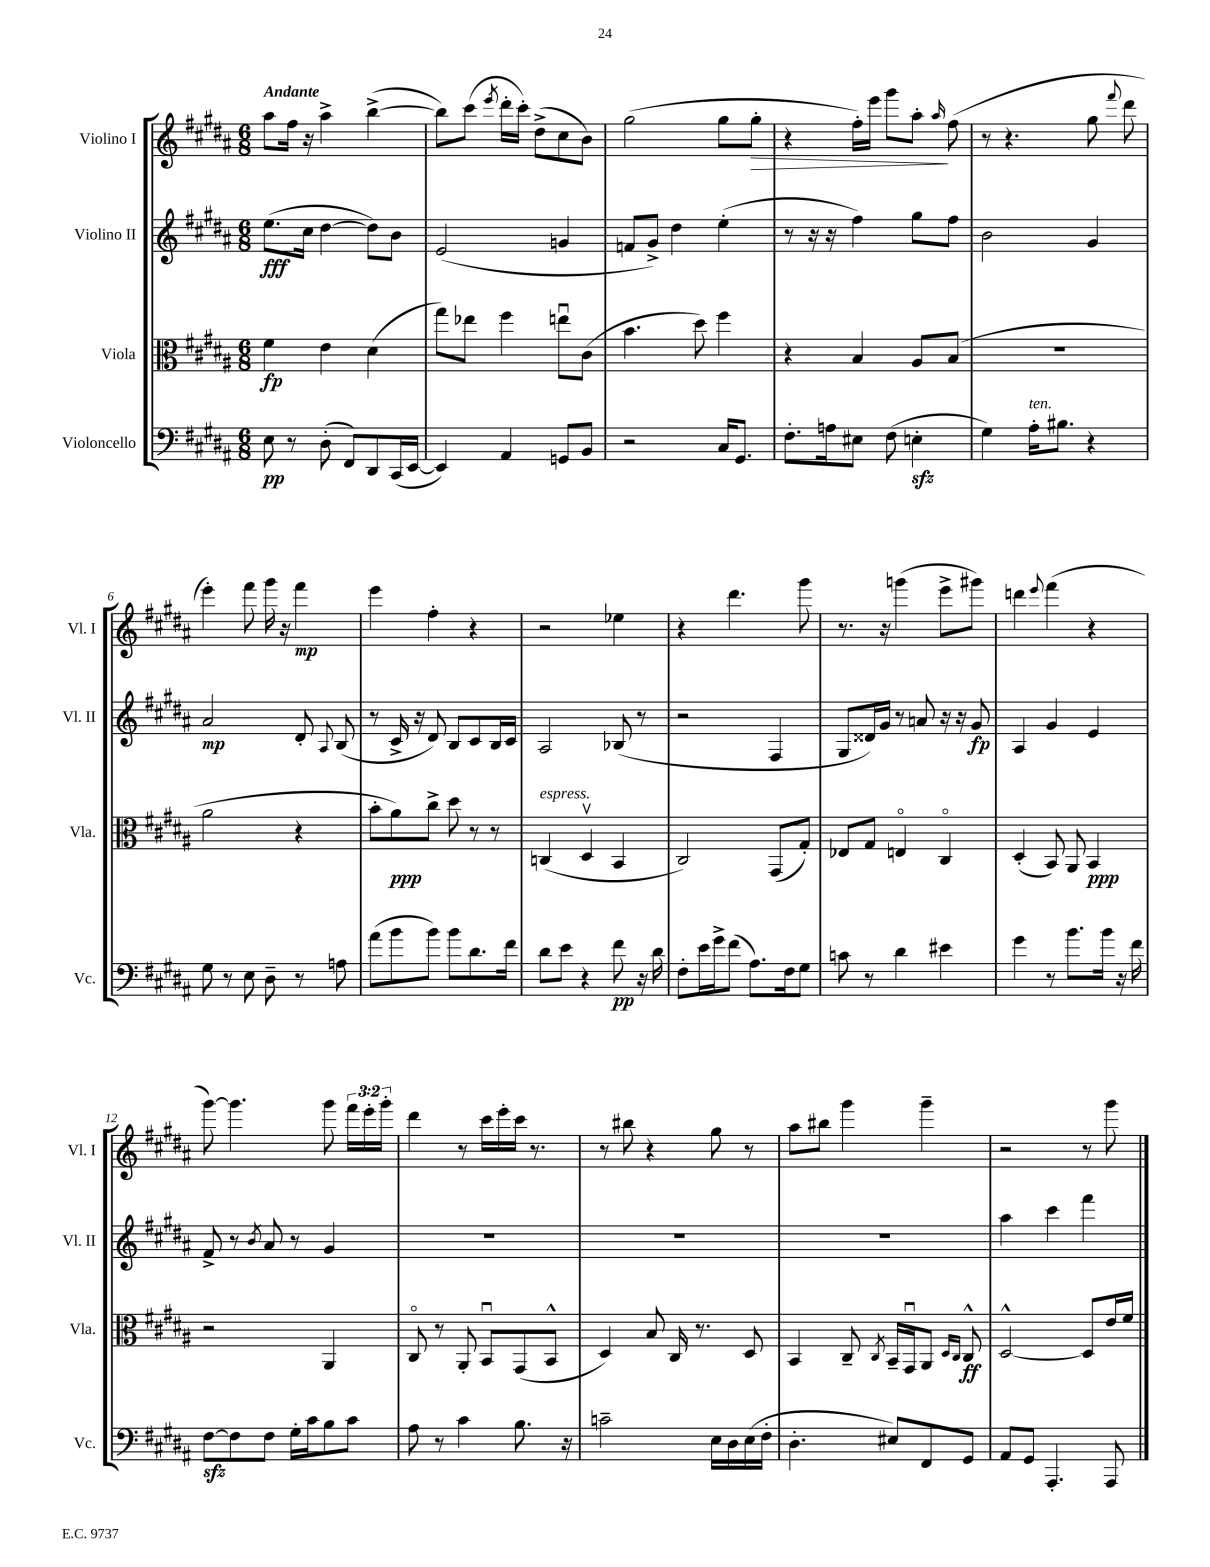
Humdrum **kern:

**kern	**dynam	**kern	**dynam	**kern	**dynam	**kern	**dynam
*part4	*part4	*part3	*part3	*part2	*part2	*part1	*part1
*staff4	*staff4	*staff3	*staff3	*staff2	*staff2	*staff1	*staff1
*I"Violoncello	*	*I"Viola	*	*I"Violino II	*	*I"Violino I	*
*I'Vc.	*	*I'Vla.	*	*I'Vl. II	*	*I'Vl. I	*
*clefF4	*	*clefC3	*	*clefG2	*	*clefG2	*
*k[f#c#g#d#a#]	*	*k[f#c#g#d#a#]	*	*k[f#c#g#d#a#]	*	*k[f#c#g#d#a#]	*
*M6/8	*	*M6/8	*	*M6/8	*	*M6/8	*
=1	=1	=1	=1	=1	=1	=1	=1
!	!	!	!	!	!	!LO:TX:a:B:t=Andante	!
8E\	pp	4f#\	fp	(8.ee\L	fff	8aa#\L	.
8r	.	.	.	.	.	16ff#\Jk	.
.	.	.	.	16cc#\Jk	.	16r	.
(8D#'\	.	4e\	.	[4dd#\	.	4aa#^\	.
8FF#/L)	.	.	.	.	.	.	.
8DD#/	.	(4d#\	.	8dd#\L])	.	([4bb^\	.
(16CC#/L	.	.	.	8b\J	.	.	.
[16EE/JJ	.	.	.	.	.	.	.
=2	=2	=2	=2	=2	=2	=2	=2
4EE/])	.	8gg#\L)	.	(2e/	.	8bb\L])	.
.	.	8ee-X\J	.	.	.	(8ccc#\J	.
.	.	.	.	.	.	8qeee/	.
4AA#/	.	4ff#\	.	.	.	16ddd#'\LL	.
.	.	.	.	.	.	16ccc#'\JJ)	.
.	.	.	.	.	.	(8dd#^\L	.
8GGn/L	.	8eenu\L	.	4gn/	.	8cc#\	.
8BB/J	.	(8c#\J	.	.	.	8b\J)	.
=3	=3	=3	=3	=3	=3	=3	=3
2r	.	4.b\	.	8fn/L	.	(2gg#\	.
.	.	.	.	8g#^/J)	.	.	.
.	.	.	.	4dd#\	.	.	.
.	.	8dd#\)	.	.	.	.	.
16C#/KL	.	4ff#\	.	(4ee'\	.	8gg#\L	.
8.GG#/J	.	.	.	.	.	.	.
!	!	!	!	!	!	!	!LO:HP:b
.	.	.	.	.	.	8gg#'\J	>
=4	=4	=4	=4	=4	=4	=4	=4
8.F#'\L	.	4r	.	8r	.	4r	.
.	.	.	.	16r	.	.	.
16An\k	.	.	.	16r	.	.	.
8E#X\J	.	4B/	.	4ff#\)	.	16ff#'\LL)	.
.	.	.	.	.	.	16eee\JJ	.
(8F#\	.	.	.	.	.	8ggg#\L	.
4Enzz'\	.	8A#/L	.	8gg#\L	.	8aa#'\J	.
.	.	.	.	.	.	16qqaa#/	.
.	.	(8B/J	.	8ff#\J	.	(8ff#\	]
=5	=5	=5	=5	=5	=5	=5	=5
4G#\)	.	2.r	.	2b\	.	8r	.
.	.	.	.	.	.	4.r	.
!LO:TX:a:i:t=ten.	!	!	!	!	!	!	!
16A#'\KL	.	.	.	.	.	.	.
8.B#X\J	.	.	.	.	.	.	.
4r	.	.	.	4g#/	.	8gg#\	.
.	.	.	.	.	.	8qqfff#/	.
.	.	.	.	.	.	8ddd#\	.
!!LO:LB:g=z
=6	=6	=6	=6	=6	=6	=6	=6
8G#\	.	2a#\	.	2a#/	mp	4eee'\)	.
8r	.	.	.	.	.	.	.
8E\	.	.	.	.	.	8fff#\	.
8D#~\	.	.	.	.	.	16ggg#\	.
.	.	.	.	.	.	16r	.
8r	.	4r	.	8d#'/	.	4fff#\	mp
.	.	.	.	8qqA#/	.	.	.
8An\	.	.	.	(8B/	.	.	.
=7	=7	=7	=7	=7	=7	=7	=7
(8a#\L	.	8b'\L	.	8r	.	4eee\	.
8b\	.	8a#\)	ppp	16c#^/	.	.	.
.	.	.	.	16r	.	.	.
8b\J)	.	8cc#^\J	.	8d#/)	.	4ff#'\	.
8b\L	.	8dd#\	.	8B/L	.	.	.
8.d#\	.	8r	.	8c#/	.	4r	.
.	.	8r	.	16B/L	.	.	.
16f#\Jk	.	.	.	16c#/JJ	.	.	.
=8	=8	=8	=8	=8	=8	=8	=8
!	!	!LO:TX:a:i:t=espress.	!	!	!	!	!
8d#\L	.	(4Cn/	.	2A#/	.	2r	.
8e\J	.	.	.	.	.	.	.
4r	.	4D#v/	.	.	.	.	.
8f#\	pp	4BB/	.	(8B-X/	.	4ee-X\	.
16r	.	.	.	8r	.	.	.
16d#\	.	.	.	.	.	.	.
=9	=9	=9	=9	=9	=9	=9	=9
8F#'\L	.	2C#/)	.	2r	.	4r	.
16e\L	.	.	.	.	.	.	.
16g#^\J	.	.	.	.	.	.	.
(8f#\J	.	.	.	.	.	4.ddd#\	.
8.A#\L)	.	.	.	.	.	.	.
.	.	(8GG#/L	.	4F#/	.	.	.
16F#\k	.	.	.	.	.	.	.
8G#\J	.	8G#'/J)	.	.	.	8ggg#\	.
=10	=10	=10	=10	=10	=10	=10	=10
8cn\	.	8E-X/L	.	8G#/L	.	8.r	.
8r	.	8G#/J	.	16d##X/L)	.	.	.
.	.	.	.	16g#/JJ	.	16r	.
4d#\	.	4En/	.	8r	.	(4gggn\	.
.	.	.	.	8an/	.	.	.
4e#X\	.	4C#/	.	16r	.	8eee^\L	.
.	.	.	.	16r	.	.	.
.	.	.	.	8g#/	fp	8ggg#X\J)	.
=11	=11	=11	=11	=11	=11	=11	=11
4g#\	.	(4D#'/	.	4A#/	.	4dddn\	.
.	.	.	.	.	.	8qqeee/	.
8r	.	8BB/)	.	4g#/	.	(4fff#\	.
8.b\L	.	8AA#/	.	.	.	.	.
.	.	4BB/	ppp	4e/	.	4r	.
16b\Jk	.	.	.	.	.	.	.
16r	.	.	.	.	.	.	.
16f#\	.	.	.	.	.	.	.
!!LO:LB:g=z
=12	=12	=12	=12	=12	=12	=12	=12
[8F#zz\L	.	2r	.	8f#^/	.	[8ggg#\)	.
8F#\]	.	.	.	8r	.	4.ggg#\]	.
.	.	.	.	8qb/	.	.	.
8F#\J	.	.	.	8a#/	.	.	.
16G#'\LL	.	.	.	8r	.	.	.
16c#\J	.	.	.	.	.	.	.
8B\	.	4AA#/	.	4g#/	.	8ggg#\	.
8c#\J	.	.	.	.	.	24fff#\LL	.
.	.	.	.	.	.	24eee'\	.
.	.	.	.	.	.	24ggg#'\JJ	.
=13	=13	=13	=13	=13	=13	=13	=13
8A#\	.	8C#/	.	2.r	.	4ddd#\	.
8r	.	8r	.	.	.	.	.
4c#\	.	8AA#'/	.	.	.	8r	.
.	.	8BBu/L	.	.	.	16ccc#\LL	.
.	.	.	.	.	.	16eee'\	.
8.B\	.	(8GG#/	.	.	.	16ccc#\JJ	.
.	.	.	.	.	.	8.r	.
.	.	8BB^^/J	.	.	.	.	.
16r	.	.	.	.	.	.	.
=14	=14	=14	=14	=14	=14	=14	=14
2cn~\	.	4D#/)	.	2.r	.	8r	.
.	.	.	.	.	.	8bb#X\	.
.	.	8B/	.	.	.	4r	.
.	.	16C#/	.	.	.	.	.
.	.	8.r	.	.	.	.	.
16E\LL	.	.	.	.	.	8gg#\	.
16D#\	.	.	.	.	.	.	.
(16E\	.	8D#/	.	.	.	8r	.
16F#'\JJ	.	.	.	.	.	.	.
=15	=15	=15	=15	=15	=15	=15	=15
4.D#'\	.	4BB/	.	2.r	.	8aa#\L	.
.	.	.	.	.	.	8bb#X\J	.
.	.	8C#~/	.	.	.	4ggg#\	.
.	.	8qC#/	.	.	.	.	.
8E#X/L)	.	16BB~/LL	.	.	.	.	.
.	.	16GG#u/J	.	.	.	.	.
8FF#/	.	8AA#/J	.	.	.	4ggg#~\	.
.	.	16qqD#/LL	.	.	.	.	.
.	.	16qqC#/JJ	.	.	.	.	.
8GG#/J	.	8C#^^/	ff	.	.	.	.
=16	=16	=16	=16	=16	=16	=16	=16
8AA#/L	.	[2D#^^/	.	4aa#\	.	2r	.
8GG#/J	.	.	.	.	.	.	.
4.AAA#'/	.	.	.	4ccc#\	.	.	.
.	.	8D#/L]	.	4fff#\	.	8r	.
8AAA#/	.	16e/L	.	.	.	8ggg#\	.
.	.	16f#/JJ	.	.	.	.	.
==	==	==	==	==	==	==	==
*-	*-	*-	*-	*-	*-	*-	*-
